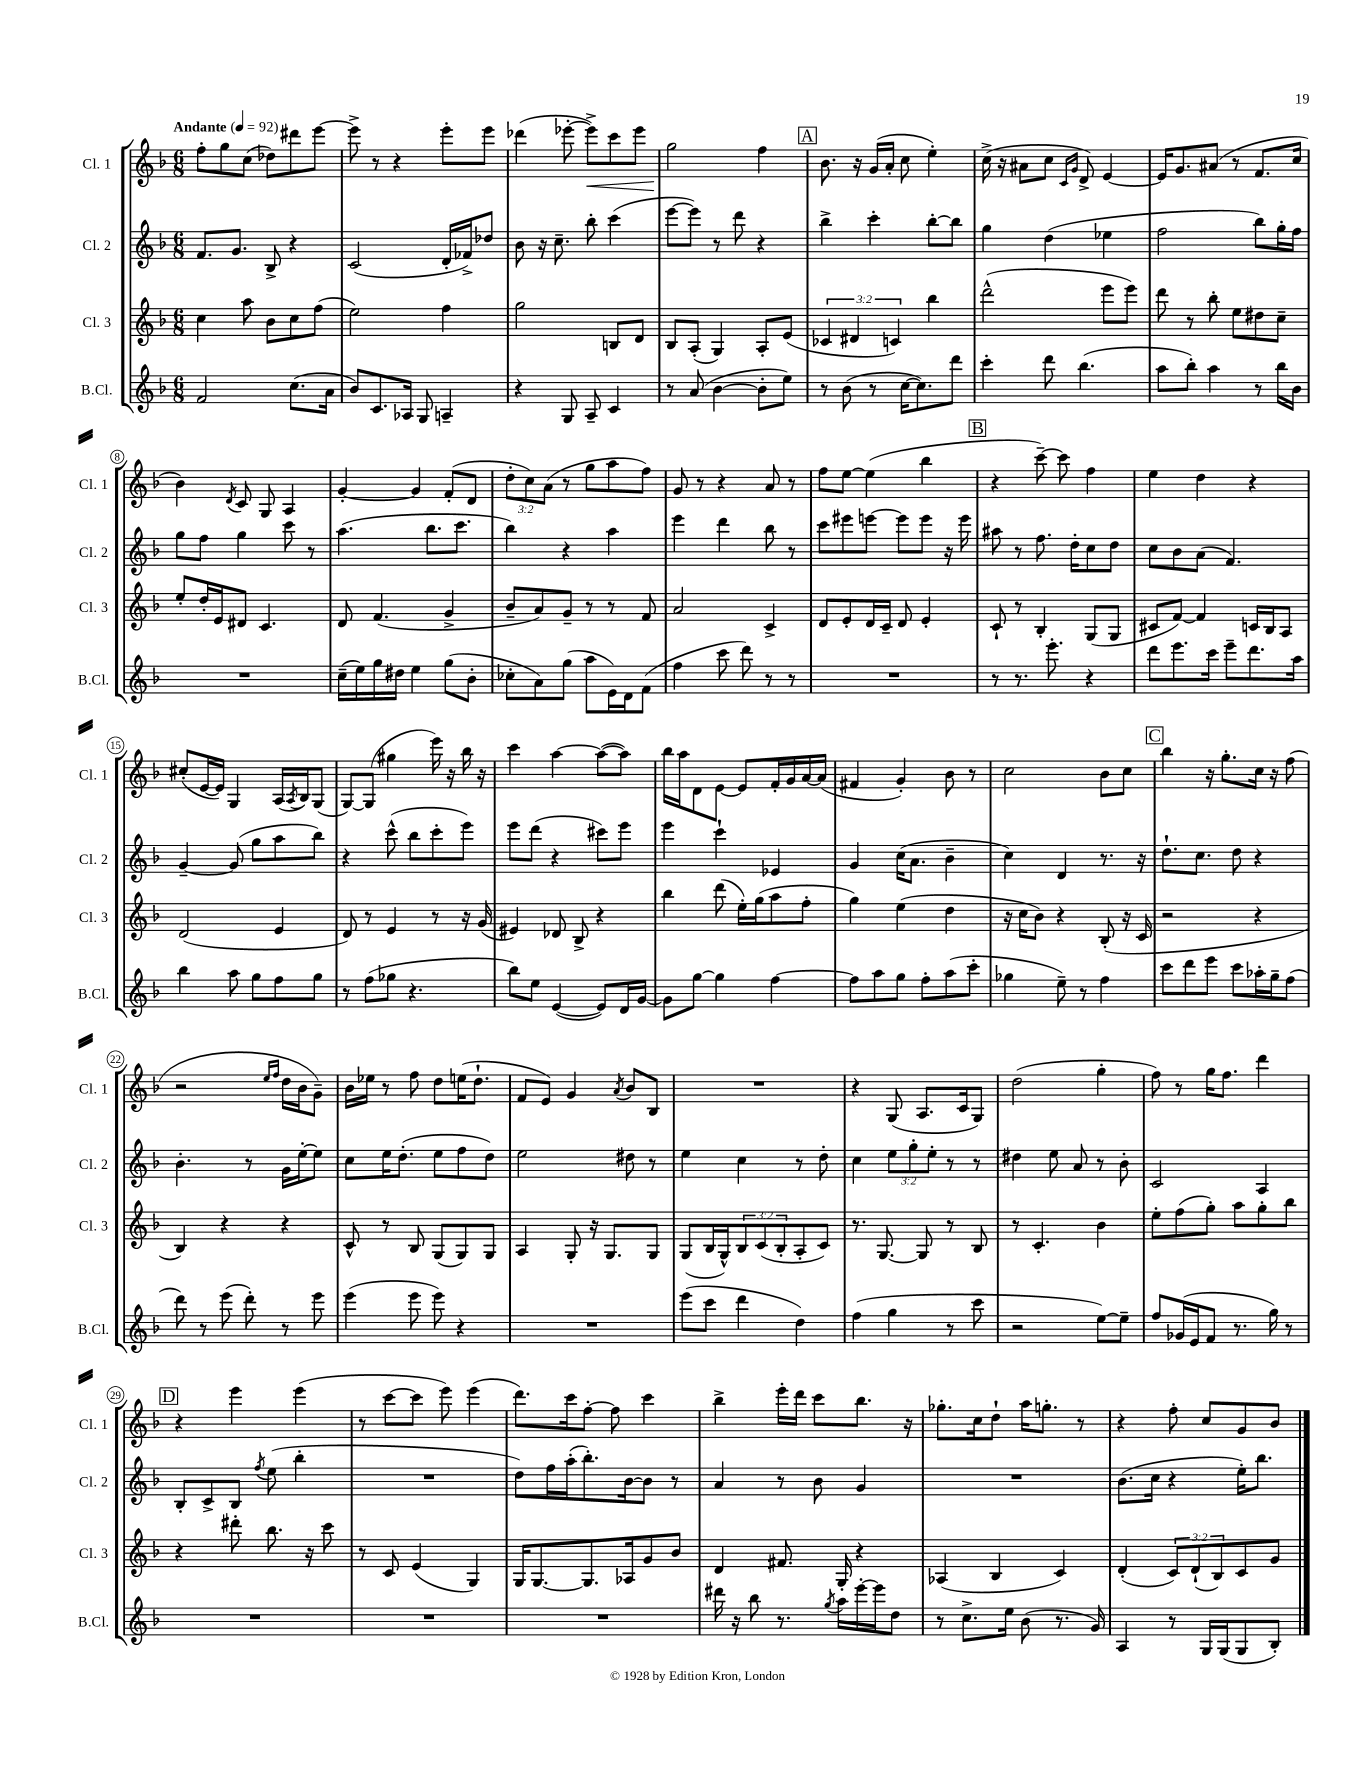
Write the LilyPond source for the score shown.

<<
\new StaffGroup <<
\new Staff = "s0" \with { instrumentName = "Cl. 1" shortInstrumentName = "Cl. 1" } {
    \clef treble \key f \major \numericTimeSignature \time 6/8 \override Staff.TupletNumber.text = #tuplet-number::calc-fraction-text \tempo "Andante" 4 = 92
    f''8-. g''8 c''8( des''8) dis'''8 e'''8~ |
    e'''8-> r8 r4 e'''8-. e'''8 |
    des'''4( ees'''8~-. ees'''8->\<) c'''8 ees'''8 |
    g''2\! f''4 |
    \mark \markup { \box "A" } bes'8. r16 g'16( a'16-. c''8 e''4-.) |
    c''16->( r16 ais'8 c''8 \grace { c'16 g'16 } d'8->) e'4~ |
    e'16 g'8. ais'8( r8 f'8. c''16 |
    bes'4) \acciaccatura { d'8 } c'8 g8 a4 |
    g'4~-. g'4 f'8-.( d'8 |
    \tuplet 3/2 { d''8-. c''8) a'8( } r8 g''8 a''8 f''8) |
    g'8 r8 r4 a'8 r8 |
    f''8 e''8~ e''4( bes''4 |
    \mark \markup { \box "B" } r4 c'''8~--) c'''8 f''4 |
    e''4 d''4 r4 |
    cis''8-.( e'16~ e'16) g4 a16( \acciaccatura { a8 } bes16) g8( |
    g8~) g8( gis''4 e'''16) r16 bes''16 r16 |
    c'''4 a''4~ a''8~( a''8) |
    bes''16 a''16 d'8 e'8~ e'8 f'16-. g'16 a'16~ a'16( |
    fis'4 g'4-.) bes'8 r8 |
    c''2 bes'8 c''8 |
    \mark \markup { \box "C" } bes''4 r16 g''8.-. c''16 r16 f''8( |
    r2 \grace { e''16 f''16 } d''16 bes'16 g'8--) |
    bes'16 ees''16 r8 f''8 d''8 e''16( d''8.-! |
    f'8 e'8) g'4 \acciaccatura { a'8 } bes'8 bes8 |
    R2. |
    r4 g8( a8. c'16 g8) |
    d''2( g''4-. |
    f''8) r8 g''16 f''8. d'''4 |
    \mark \markup { \box "D" } r4 e'''4 e'''4( |
    r8 c'''8~ c'''8 e'''8) e'''4( |
    d'''8.) c'''16 f''8~-. f''8 c'''4 |
    bes''4-> e'''16-. d'''16 c'''8 bes''8. r16 |
    ges''8.-. c''16 d''8-! a''16 g''8.-. r8 |
    r4 f''8-. c''8 g'8 bes'8 \bar "|." |
}
\new Staff = "s1" \with { instrumentName = "Cl. 2" shortInstrumentName = "Cl. 2" } {
    \clef treble \key f \major \numericTimeSignature \time 6/8 \override Staff.TupletNumber.text = #tuplet-number::calc-fraction-text
    f'8. g'8. bes8-> r4 |
    c'2( d'16-. fes'16->) des''8 |
    bes'8 r16 c''8.-- bes''8-. c'''4( |
    e'''8~ e'''8) r8 d'''8 r4 |
    \mark \markup { \box "A" } bes''4-> c'''4-. bes''8~-. bes''8 |
    g''4 d''4( ees''4 |
    f''2 bes''8) g''16-. f''16 |
    g''8 f''8 g''4 c'''8 r8 |
    a''4.( bes''8. c'''8. |
    bes''4) r4 a''4 |
    e'''4 d'''4 bes''8 r8 |
    c'''8 eis'''8 e'''8~ e'''8 e'''8 r16 e'''16 |
    \mark \markup { \box "B" } ais''8 r8 f''8. d''16-. c''8 d''8 |
    c''8 bes'8 a'8( f'4.) |
    g'4~-- g'8( g''8 a''8 bes''8) |
    r4 c'''8-^( bes''8 c'''8-. e'''8) |
    e'''8 d'''8( r4 cis'''8) e'''8 |
    e'''4 c'''4-! ees'4 |
    g'4 c''16( a'8. bes'4-- |
    c''4) d'4 r8. r16 |
    \mark \markup { \box "C" } d''8.-! c''8. d''8 r4 |
    bes'4.-. r8 g'16 e''16~-. e''8 |
    c''8 e''16 d''8.-.( e''8 f''8 d''8) |
    e''2 dis''8 r8 |
    e''4 c''4 r8 d''8-. |
    c''4 \tuplet 3/2 { e''8 g''8-. e''8-. } r8 r8 |
    dis''4 e''8 a'8 r8 bes'8-. |
    c'2 a4 |
    \mark \markup { \box "D" } bes8-. c'8-> bes8 \acciaccatura { f''8 } e''8( bes''4-. |
    R2. |
    d''8) f''16 a''16-.( bes''8.-.) bes'16~ bes'8 r8 |
    a'4 r8 bes'8 g'4 |
    R2. |
    bes'8.( c''16 r4 e''16-.) bes''8. \bar "|." |
}
\new Staff = "s2" \with { instrumentName = "Cl. 3" shortInstrumentName = "Cl. 3" } {
    \clef treble \key f \major \numericTimeSignature \time 6/8 \override Staff.TupletNumber.text = #tuplet-number::calc-fraction-text
    c''4 a''8 bes'8 c''8 f''8( |
    e''2) f''4 |
    g''2 b8 d'8 |
    bes8 a8-.( g4) a8-. e'8( |
    \mark \markup { \box "A" } \tuplet 3/2 { ces'4 dis'4 c'4) } bes''4 |
    d'''2-^( e'''8 e'''8) |
    d'''8 r8 bes''8-. e''8 dis''8 c''8-- |
    e''8-. d''16-. e'16 dis'8 c'4. |
    d'8 f'4.( g'4-> |
    bes'8-- a'8) g'8-- r8 r8 f'8 |
    a'2 c'4-> |
    d'8 e'8-. d'16 c'16-- d'8 e'4-. |
    \mark \markup { \box "B" } c'8-! r8 bes4-. g8( g8 |
    cis'8 f'8~) f'4 c'16 bes16 a8 |
    d'2( e'4 |
    d'8) r8 e'4 r8 r16 g'16( |
    eis'4) des'8 bes8-> r4 |
    bes''4 d'''8( e''16-.) g''16( a''8 f''8-. |
    g''4) e''4( d''4 |
    r16 c''16 bes'8) r4 bes8-.( r16 c'16 |
    \mark \markup { \box "C" } r2 r4 |
    bes4) r4 r4 |
    c'8-^ r8 bes8 g8( g8) g8 |
    a4 g8-. r16 g8. g8 |
    g8( bes16 g16-^) \tuplet 3/2 { bes8 c'8( bes8-. } a8-. c'8) |
    r8. g8.~ g8 r8 bes8 |
    r8 c'4.-. bes'4 |
    e''8-. f''8( g''8-.) a''8 g''8-. bes''8 |
    \mark \markup { \box "D" } r4 dis'''8-. bes''8. r16 c'''8 |
    r8 c'8 e'4( g4) |
    g16 g8.~ g8. aes16 g'8 bes'8 |
    d'4 fis'8. g16-. r4 |
    aes4( bes4 c'4) |
    d'4-.( \tuplet 3/2 { c'8) d'8-!( bes8) } c'8 g'8 \bar "|." |
}
\new Staff = "s3" \with { instrumentName = "B.Cl." shortInstrumentName = "B.Cl." } {
    \clef treble \key f \major \numericTimeSignature \time 6/8
    f'2 c''8.( a'16 |
    bes'8) c'8. aes16 g8 a4-- |
    r4 g8 a8-- c'4 |
    r8 a'8( bes'4~ bes'8-. e''8) |
    \mark \markup { \box "A" } r8 bes'8( r8 c''16~ c''8.) d'''8 |
    c'''4-. d'''8 bes''4.( |
    a''8 bes''8-.) a''4 r8 bes''16 bes'16 |
    R2. |
    c''16--( e''16) g''16 dis''16 e''4 g''8( bes'8-. |
    ces''8-. a'8) g''8( a''8 e'16) d'16 f'8( |
    f''4 c'''8 d'''8) r8 r8 |
    R2. |
    \mark \markup { \box "B" } r8 r8. e'''8.-. r4 |
    d'''8 e'''8. c'''16 e'''8-- d'''8. a''16 |
    bes''4 a''8 g''8 f''8 g''8 |
    r8 f''8( ges''8 r4. |
    bes''8) e''8 e'4~( e'8) d'16 g'16~ |
    g'8 g''8~ g''4 f''4~ |
    f''8 a''8 g''8 f''8-. a''8( c'''8-. |
    ges''4 e''8--) r8 f''4 |
    \mark \markup { \box "C" } c'''8 d'''8 e'''8 c'''8 aes''16-. g''16-- f''8( |
    d'''8) r8 e'''8( d'''8-.) r8 e'''8 |
    e'''4( e'''8 e'''8) r4 |
    R2. |
    e'''8( c'''8 d'''4 d''4) |
    f''4( g''4 r8 c'''8 |
    r2 e''8~) e''8-- |
    f''8 ges'16( e'16 f'8 r8. g''16) r8 |
    \mark \markup { \box "D" } R2. |
    R2. |
    R2. |
    dis'''16 r16 bes''8 r8. \acciaccatura { g''8 } a''16 e'''16~-. e'''16 d''8 |
    r8 c''8.-> e''16 bes'8( r8. g'16) |
    a4 r8 g16 g16( g8 bes8-.) \bar "|." |
}
>>
>>
\layout { \context { \Score \override BarNumber.stencil = #(make-stencil-circler 0.1 0.3 ly:text-interface::print) } }
